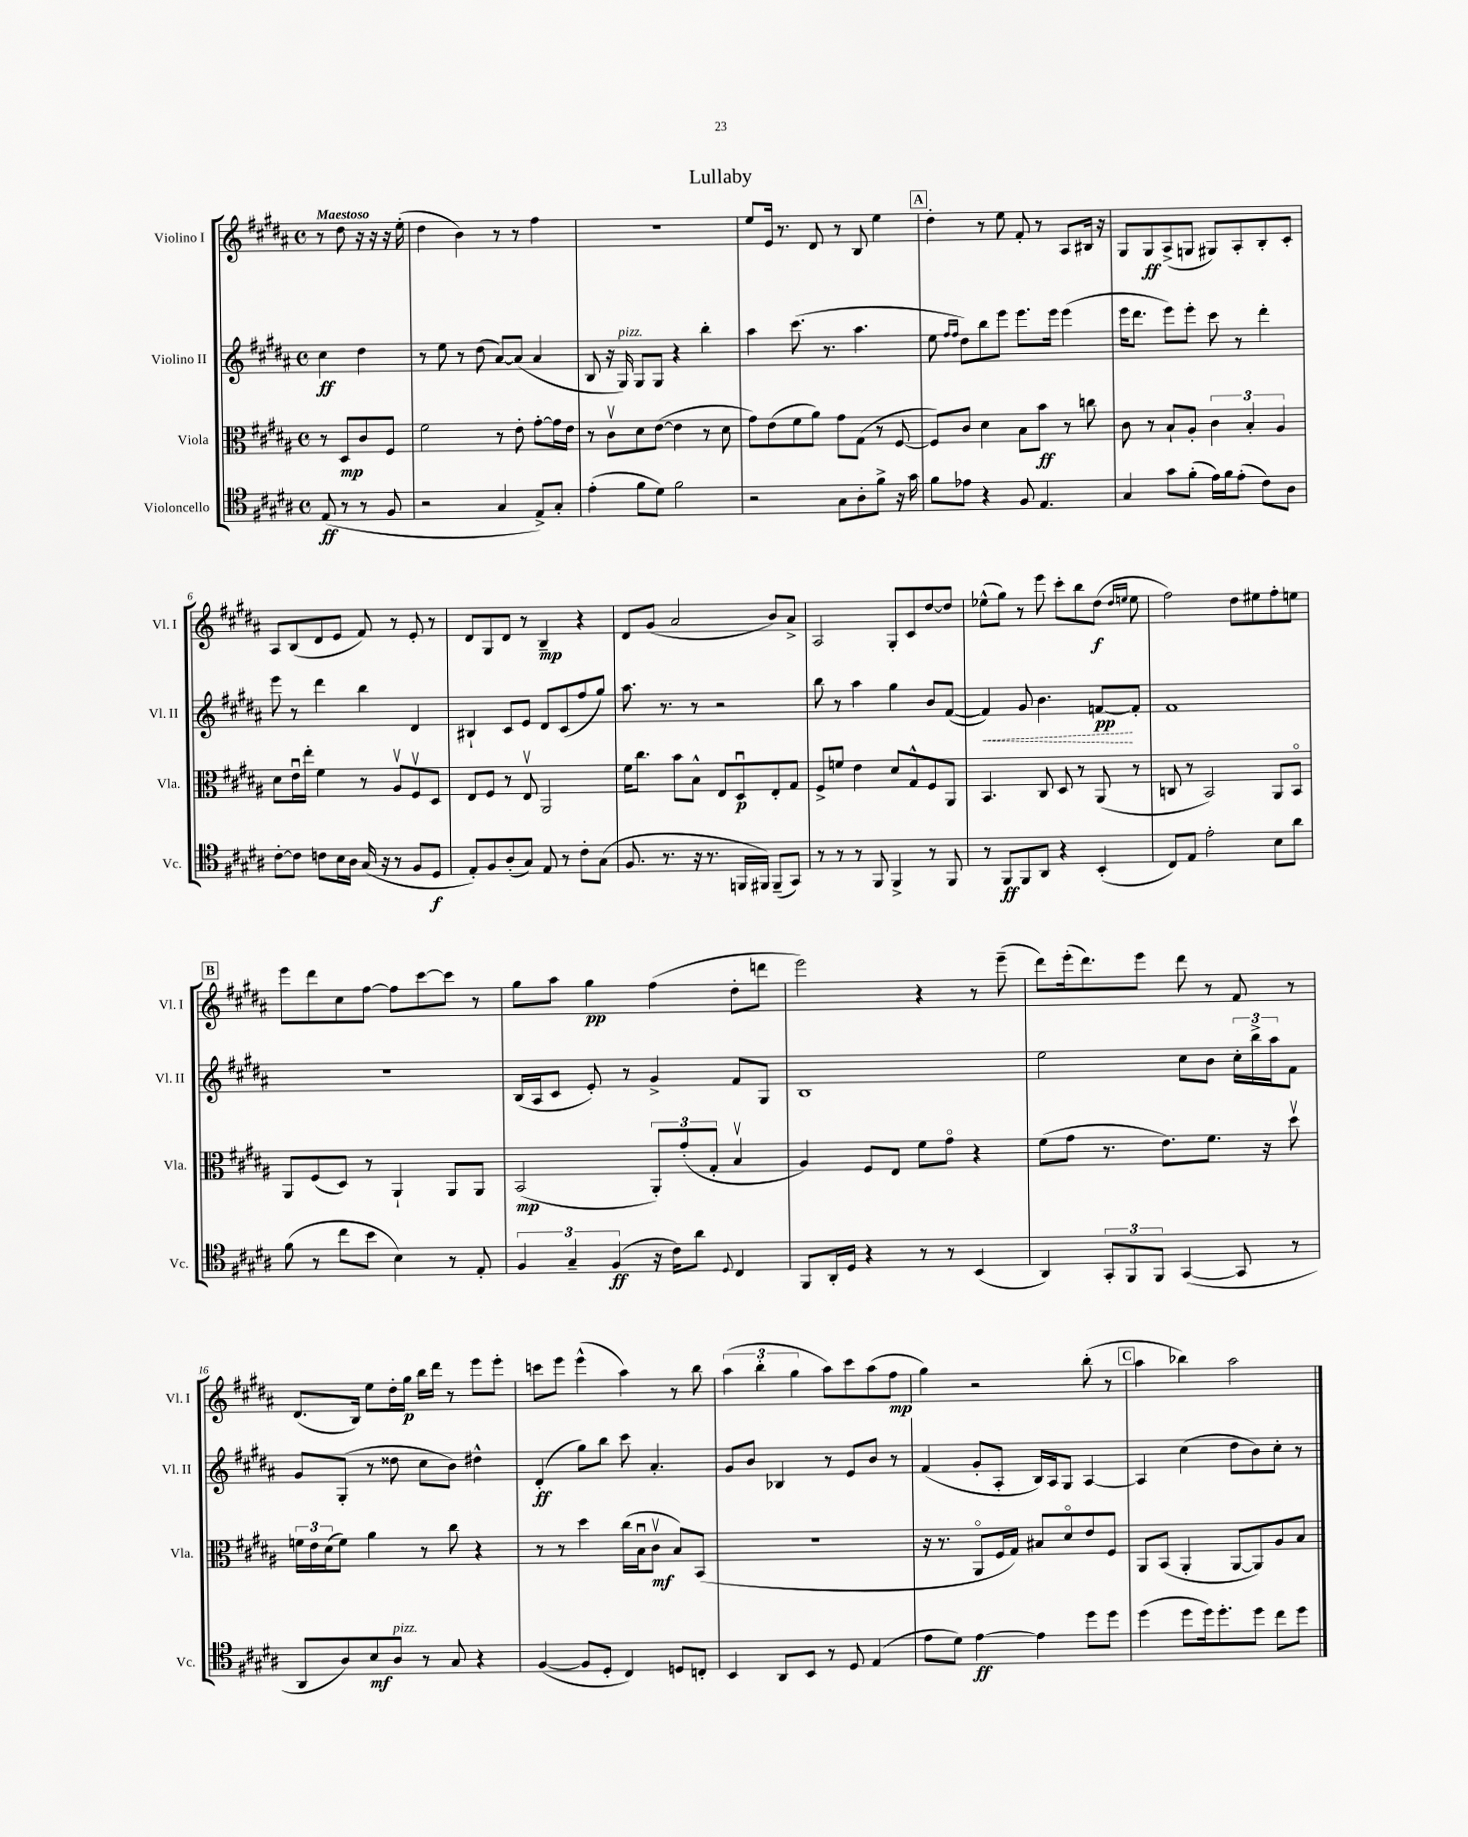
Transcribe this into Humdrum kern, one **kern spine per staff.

**kern	**kern	**kern	**kern
*staff4	*staff3	*staff2	*staff1
*clefC4	*clefC3	*clefG2	*clefG2
*k[f#c#g#d#a#]	*k[f#c#g#d#a#]	*k[f#c#g#d#a#]	*k[f#c#g#d#a#]
*M4/4	*M4/4	*M4/4	*M4/4
*met(c)	*met(c)	*met(c)	*met(c)
(8E/	8r	4cc#\	8r
8r	8D#/L	.	8dd#\
8r	8c#/	4dd#\	16r
.	.	.	16r
8F#/	8F#/J	.	16r
.	.	.	(16ee'\
=	=	=	=
2r	2f#\	8r	4dd#\
.	.	8ee\	.
.	.	8r	4b\)
.	.	(8dd#\	.
4G#/	8r	[8a#/L)	8r
.	8e'\	(8a#/]J	8r
8E^/L)	[8g#'\L	4a#/	4ff#\
8G#'/J	16g#\]L	.	.
.	16e\JJ	.	.
=	=	=	=
(4e'\	8r	8B/	1r
.	8c#v\L	16r	.
.	.	16G#/)	.
8f#\L	8d#\	8G#/L	.
8d#\J)	([8e\J	8G#/J	.
2f#\	4e\]	4r	.
.	8r	4bb'\	.
.	8d#\	.	.
=	=	=	=
2r	8g#\L)	4aa#\	8ee/L
.	(8e\	.	16e/Jk
.	.	.	8.r
.	8f#\	(8.ccc#\	.
.	8a#\J)	.	8d#/
.	.	8.r	.
8G#\L	8g#\L	.	8r
8A#'\	(8G#\J	4.aa#\	8B/
8f#^\J	8r	.	4ee\
16r	[8F#/	.	.
16g#\	.	.	.
=	=	=	=
8f#\L	8F#/]L)	8ee\	4dd#'\
.	.	16qqff#/LL	.
.	.	16qqff#/JJ	.
8e-\J	8c#/J	8dd#\L)	.
4r	4d#\	8bb\	8r
.	.	8eee\J	8ee\
8F#/	8B\L	8.eee\L	8f#'/
4.E/	8b\J	.	8r
.	.	16eee\Jk	.
.	8r	(4eee\	8A#/L
.	8cc\	.	16B#/Jk
.	.	.	16r
=	=	=	=
4G#/	8c#\	16eee\LK	8G#/L
.	.	8.ddd#\J	.
.	8r	.	8G#/
8g#\L	8B`/L	8eee\L)	(8A#^/
(8f#'\J	8A#'/J	8eee'\J	8G/J
16e\LL)	6c#\	8ccc#\	8G#/L)
16f#\J	.	.	.
(8e'\J	.	8r	8A#'/
.	6B'/	.	.
8c#\L)	.	4ddd#'\	8B'/
.	6A#/	.	.
8A#\J	.	.	8c#'/J
=	=	=	=
[8c#'\L	8d#\L	8eee\	8A#/L
8c#\]J	16eu\L	8r	(8B/
.	16ee'\JJ	.	.
8c\L	4f#\	4ddd#\	8d#/
16B\L	.	.	8e/J
16A#\JJ	.	.	.
(16G#/	8r	4bb\	8f#/)
16r	.	.	.
8r	8A#v/L	.	8r
8F#/L	8F#v/	4d#/	8e'/
8D#/J	8D#/J	.	8r
=	=	=	=
8E'/L)	8E/L	4B#`/	8d#/L
8F#/	8F#/J	.	8G#/
(8A#'/	8r	8c#/L	8d#/J
8G#/J)	8Ev/	8e/J	8r
8E/	2AA#/	8d#/L	4B~/
8r	.	(8c#/	.
8c#'\L	.	8ff#/	4r
(8G#\J	.	8gg#/J)	.
=	=	=	=
8.F#/	16f#\LK	8.aa#\	8d#/L
.	8.cc#\J	.	.
.	.	.	(8g#/J
8.r	.	8.r	.
.	8b\L	.	2a#/
16r	8B^^\J	8r	.
8.r	.	.	.
.	8E/L	2r	.
16FF/LL	8D#u/	.	.
16FF#/JJ)	.	.	.
(8FF#~/L	8E'/	.	8b/L)
8GG#/J)	8G#/J	.	8a#^/J
=	=	=	=
8r	8F#^/L	8bb\	2A#/
8r	8f/J	8r	.
8r	4e\	4aa#\	.
8FF#/	.	.	.
4FF#^/	8d#/L	4gg#\	8G#'/L
.	8G#^^/	.	8c#/
8r	8F#/	8b/L	[8dd#/
8FF#/	8AA#/J	([8f#/J	8dd#/]J
=	=	=	=
8r	4.BB/	4f#/])	(8ee-^^\L
8FF#/L	.	.	8gg#\J)
8FF#/	.	8g#/	8r
8AA#/J	8C#/	4.b\	8eee\
4r	8D#/	.	8ccc#'\L
.	8r	.	8bb\
(4BB'/	(8AA#/	[8f/L	(8dd#\J
.	.	.	16qqdd#/LL
.	.	.	16qqee/JJ
.	8r	8f'/]J	8ee\
=	=	=	=
8C#/L)	8C/	1f#	2ff#\)
8E/J	8r	.	.
2e'\	2BB/)	.	.
.	.	.	8dd#\L
.	.	.	8ee#\
8B\L	8AA#/L	.	8ff#'\
8a#\J	8BBo/J	.	8ee\J
=	=	=	=
(8f#\	8AA#/L	1r	8eee\L
8r	(8F#/	.	8ddd#\
8cc#\L	8D#/J)	.	8cc#\
8b\J	8r	.	[8ff#\J
4B\)	4AA#`/	.	8ff#\]L
.	.	.	[8ccc#\
8r	8AA#/L	.	8ccc#\]J
8E'/	8AA#/J	.	8r
=	=	=	=
6F#/	(2BB/	(16B/LL	8gg#\L
.	.	16A#/J	.
.	.	8c#/J	8aa#\J
6G#~/	.	.	.
.	.	8e'/)	4gg#\
(6F#/	.	.	.
.	.	8r	.
16r	12AA#'/L)	4g#^/	(4ff#\
16c#\LK)	.	.	.
.	(12g#'/	.	.
8a#\J	.	.	.
.	12G#'/J	.	.
8qqD#/	.	.	.
4C#/	4Bv/	8f#/L	8dd#'\L
.	.	8G#/J	8ddd\J
=	=	=	=
8FF#/L	4A#/)	1B	2eee\)
16AA#'/L	.	.	.
16D#/JJ	.	.	.
4r	8F#/L	.	.
.	8E/J	.	.
8r	8f#\L	.	4r
8r	8g#o\J	.	.
(4BB/	4r	.	8r
.	.	.	(8eee~\
=	=	=	=
4AA#/)	(8f#\L	2ee\	8ddd#\L)
.	8g#\J	.	(16eee'\k
.	.	.	8.ddd#\)
12GG#'/L	8.r	.	.
12FF#/	.	.	.
.	.	.	8eee\J
12FF#/J	.	.	.
.	8.e\L)	.	.
([4GG#/	.	8cc#\L	8ddd#\
.	8.f#\J	8b\J	8r
8GG#/]	.	24cc#'\LL	8f#/
.	.	24bb^\	.
.	16r	.	.
.	.	24aa#\J	.
8r	8dd#v\	8f#\J	8r
=	=	=	=
8AA#/L	24f\LL	8g#/L	(8.d#/L
.	24e\	.	.
.	(24d#\J	.	.
8A#/)	8f\J)	(8G#'/J	.
.	.	.	16B/Jk)
8B/	4a#\	8r	8ee\L
8A#/J	.	8dd##\	16dd#'\L
.	.	.	16gg#\JJ
8r	8r	8cc#\L	16bb\LL
.	.	.	16ddd#\JJ
8G#/	8cc#\	8b\J)	8r
4r	4r	4dd#^^\	8eee\L
.	.	.	8eee'\J
=	=	=	=
([4F#/	8r	(4d#'/	8ccc\L
.	8r	.	8eee\J
8F#/]L	4dd#\	8gg#\L)	(4eee^^\
8D#'/J	.	8bb\J	.
4C#/)	(16cc#\LL	8ccc#\	4aa#\)
.	16Bu\J	.	.
.	8c#v\J	4.a#'/	.
8D/L	8B/L)	.	8r
8C'/J	(8BB/J	.	8bb\
=	=	=	=
4BB/	1r	8g#/L	(6aa#\
.	.	8b/J	.
.	.	.	6bb'\
8AA#/L	.	4B-/	.
.	.	.	6gg#\
8BB/J	.	.	.
8r	.	8r	8aa#\L)
8D#/	.	8e/L	8ccc#\
(4E/	.	8b/J	(8aa#\
.	.	8r	8ff#\J
=	=	=	=
8e\L	16r	(4f#/	4gg#\)
.	8.r	.	.
8d#\J)	.	.	.
[4e\	8AA#o/L	8g#'/L	2r
.	16F#/L	8A#'/J	.
.	16G#/JJ)	.	.
4e\]	8B#/L	16B/LL)	.
.	.	16A#/J	.
.	8d#o/	8G#/J	.
8dd#\L	8e/	[4A#/	(8bb'\
8dd#\J	8F#/J	.	8r
=	=	=	=
(4dd#\	8AA#/L	4A#/]	4aa#\
.	(8BB/J	.	.
8dd#\L	4AA#'/	(4cc#\	4bb-\)
16dd#\k)	.	.	.
8.dd#'\	.	.	.
.	[8AA#/L	8dd#\L	2aa#\
8dd#\J	8AA#/])	8b\)	.
8cc#\L	8A#/	8cc#'\J	.
8dd#\J	8B/J	8r	.
==	==	==	==
*-	*-	*-	*-
